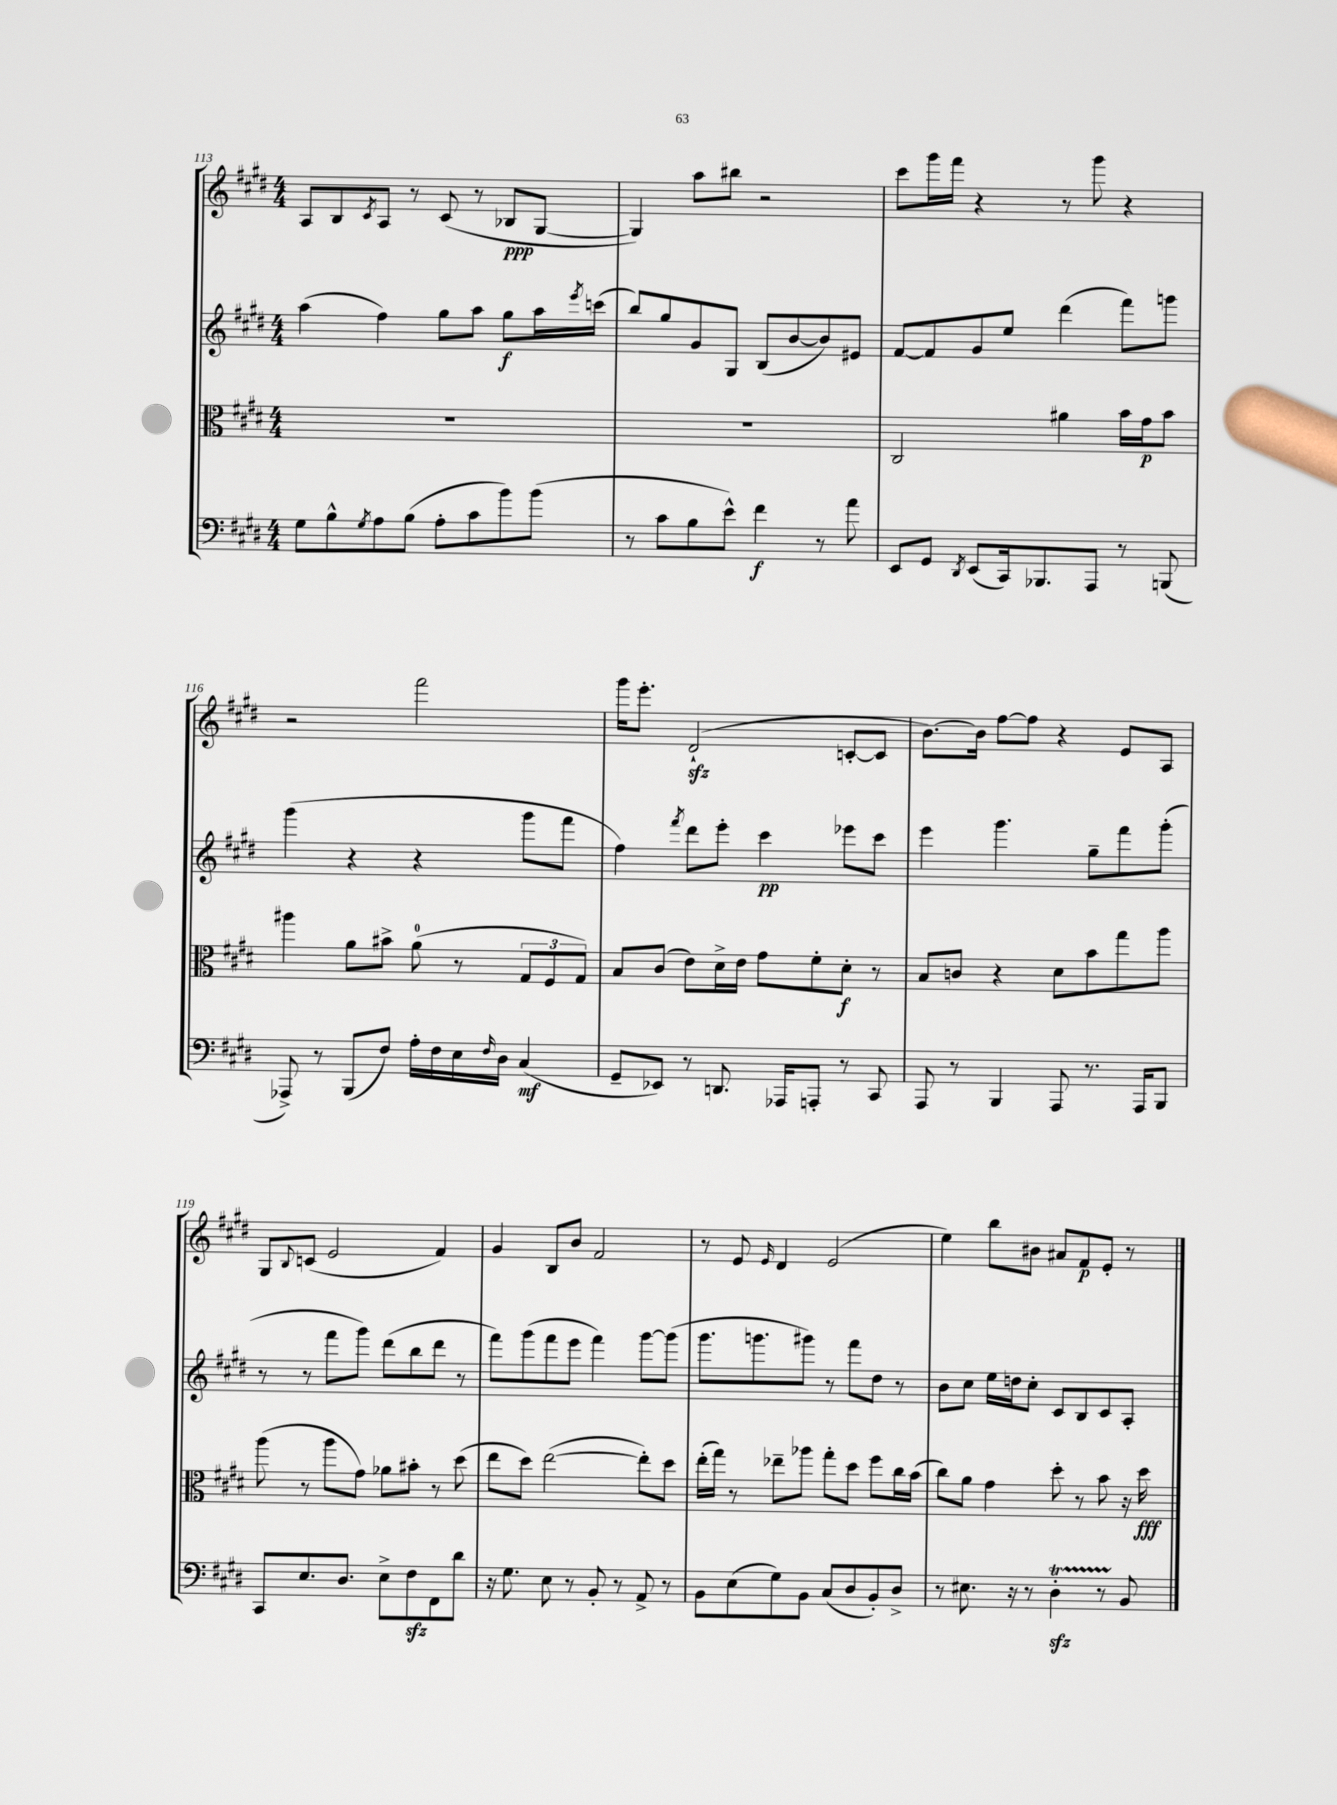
<<
\new StaffGroup <<
\new Staff = "s0" {
    \clef treble \key e \major \numericTimeSignature \time 4/4
    a8 b8 \acciaccatura { cis'8 } a8 r8 cis'8( r8 bes8\ppp gis8~ |
    gis4) a''8 bis''8 r2 |
    cis'''8 gis'''16 fis'''16 r4 r8 gis'''8 r4 |
    r2 fis'''2 |
    gis'''16 e'''8.-. dis'2-!\sfz( c'8~-. c'8 |
    b'8.~) b'16 fis''8~ fis''8 r4 e'8 a8 |
    gis8 \appoggiatura { b8 } c'8( e'2 fis'4) |
    gis'4 b8 b'8 fis'2 |
    r8 e'8 \grace { e'16 } dis'4 e'2( |
    e''4) b''8 bis'8 ais'8 fis'8\p e'8-. r8 \bar "|." |
}
\new Staff = "s1" {
    \clef treble \key e \major \numericTimeSignature \time 4/4
    a''4( fis''4) gis''8 a''8 gis''8\f a''16 \acciaccatura { e'''8 } c'''16( |
    b''8) gis''8 gis'8 gis8 b8( b'8~ b'8) eis'8 |
    fis'8~ fis'8 gis'8 e''8 dis'''4( fis'''8) g'''8 |
    gis'''4( r4 r4 gis'''8 fis'''8 |
    fis''4) \acciaccatura { fis'''8 } dis'''8 e'''8-. cis'''4\pp ees'''8 cis'''8 |
    e'''4 gis'''4. gis''8-- fis'''8 gis'''8-.( |
    r8 r8 fis'''8 gis'''8) dis'''8( b''8 dis'''8 r8 |
    fis'''8) gis'''8( fis'''8 e'''8 fis'''4) gis'''8~ gis'''8( |
    gis'''8. g'''8. gis'''8) r8 fis'''8 dis''8 r8 |
    b'8 cis''8 e''16 d''16 cis''8-. cis'8 b8 cis'8 a8-. \bar "|." |
}
\new Staff = "s2" {
    \clef alto \key e \major \numericTimeSignature \time 4/4
    R1 |
    R1 |
    cis2 ais'4 b'16 gis'16\p b'8 |
    ais''4 a'8 bis'8-> a'8-0( r8 \tuplet 3/2 { gis8 fis8 gis8) } |
    b8 cis'8( e'8) dis'16-> e'16 gis'8 fis'8-. dis'8-.\f r8 |
    b8 c'8 r4 dis'8 b'8 gis''8 a''8 |
    a''8( r8 a''8 gis'8) aes'8 bis'8-. r8 dis''8( |
    e''8 dis''8) e''2~( e''8-.) dis''8 |
    e''16-.( gis''16) r8 ees''8-- aes''8 gis''8-. dis''8 fis''8 cis''16 b'16( |
    cis''8) a'8 gis'4 dis''8-. r8 b'8 r16 dis''16\fff \bar "|." |
}
\new Staff = "s3" {
    \clef bass \key e \major \numericTimeSignature \time 4/4
    gis8 b8-^ \acciaccatura { gis8 } a8 b8( a8-. cis'8 b'8) b'8( |
    r8 cis'8 b8 e'8-^) fis'4\f r8 a'8 |
    e,8 gis,8 \acciaccatura { dis,8 } e,8( cis,16) bes,,8. a,,8 r8 b,,8( |
    aes,,8->) r8 b,,8( fis8) a16-. fis16 e16 \grace { fis16 } dis16 cis4\mf( |
    gis,8-- ees,8) r8 d,8. aes,,16 a,,8-. r8 cis,8 |
    a,,8 r8 b,,4 a,,8 r8. a,,16 b,,8 |
    cis,8 e8. dis8. e8-> fis8\sfz fis,8 dis'8 |
    r16 gis8. e8 r8 b,8-. r8 a,8-> r8 |
    b,8 e8( gis8) b,8 cis8( dis8 b,8-.) dis8-> |
    r8 eis8. r16 r8 dis4-.\startTrillSpan\sfz r8 b,8\stopTrillSpan \bar "|." |
}
>>
>>
\layout { \context { \Score currentBarNumber = #113 } }
